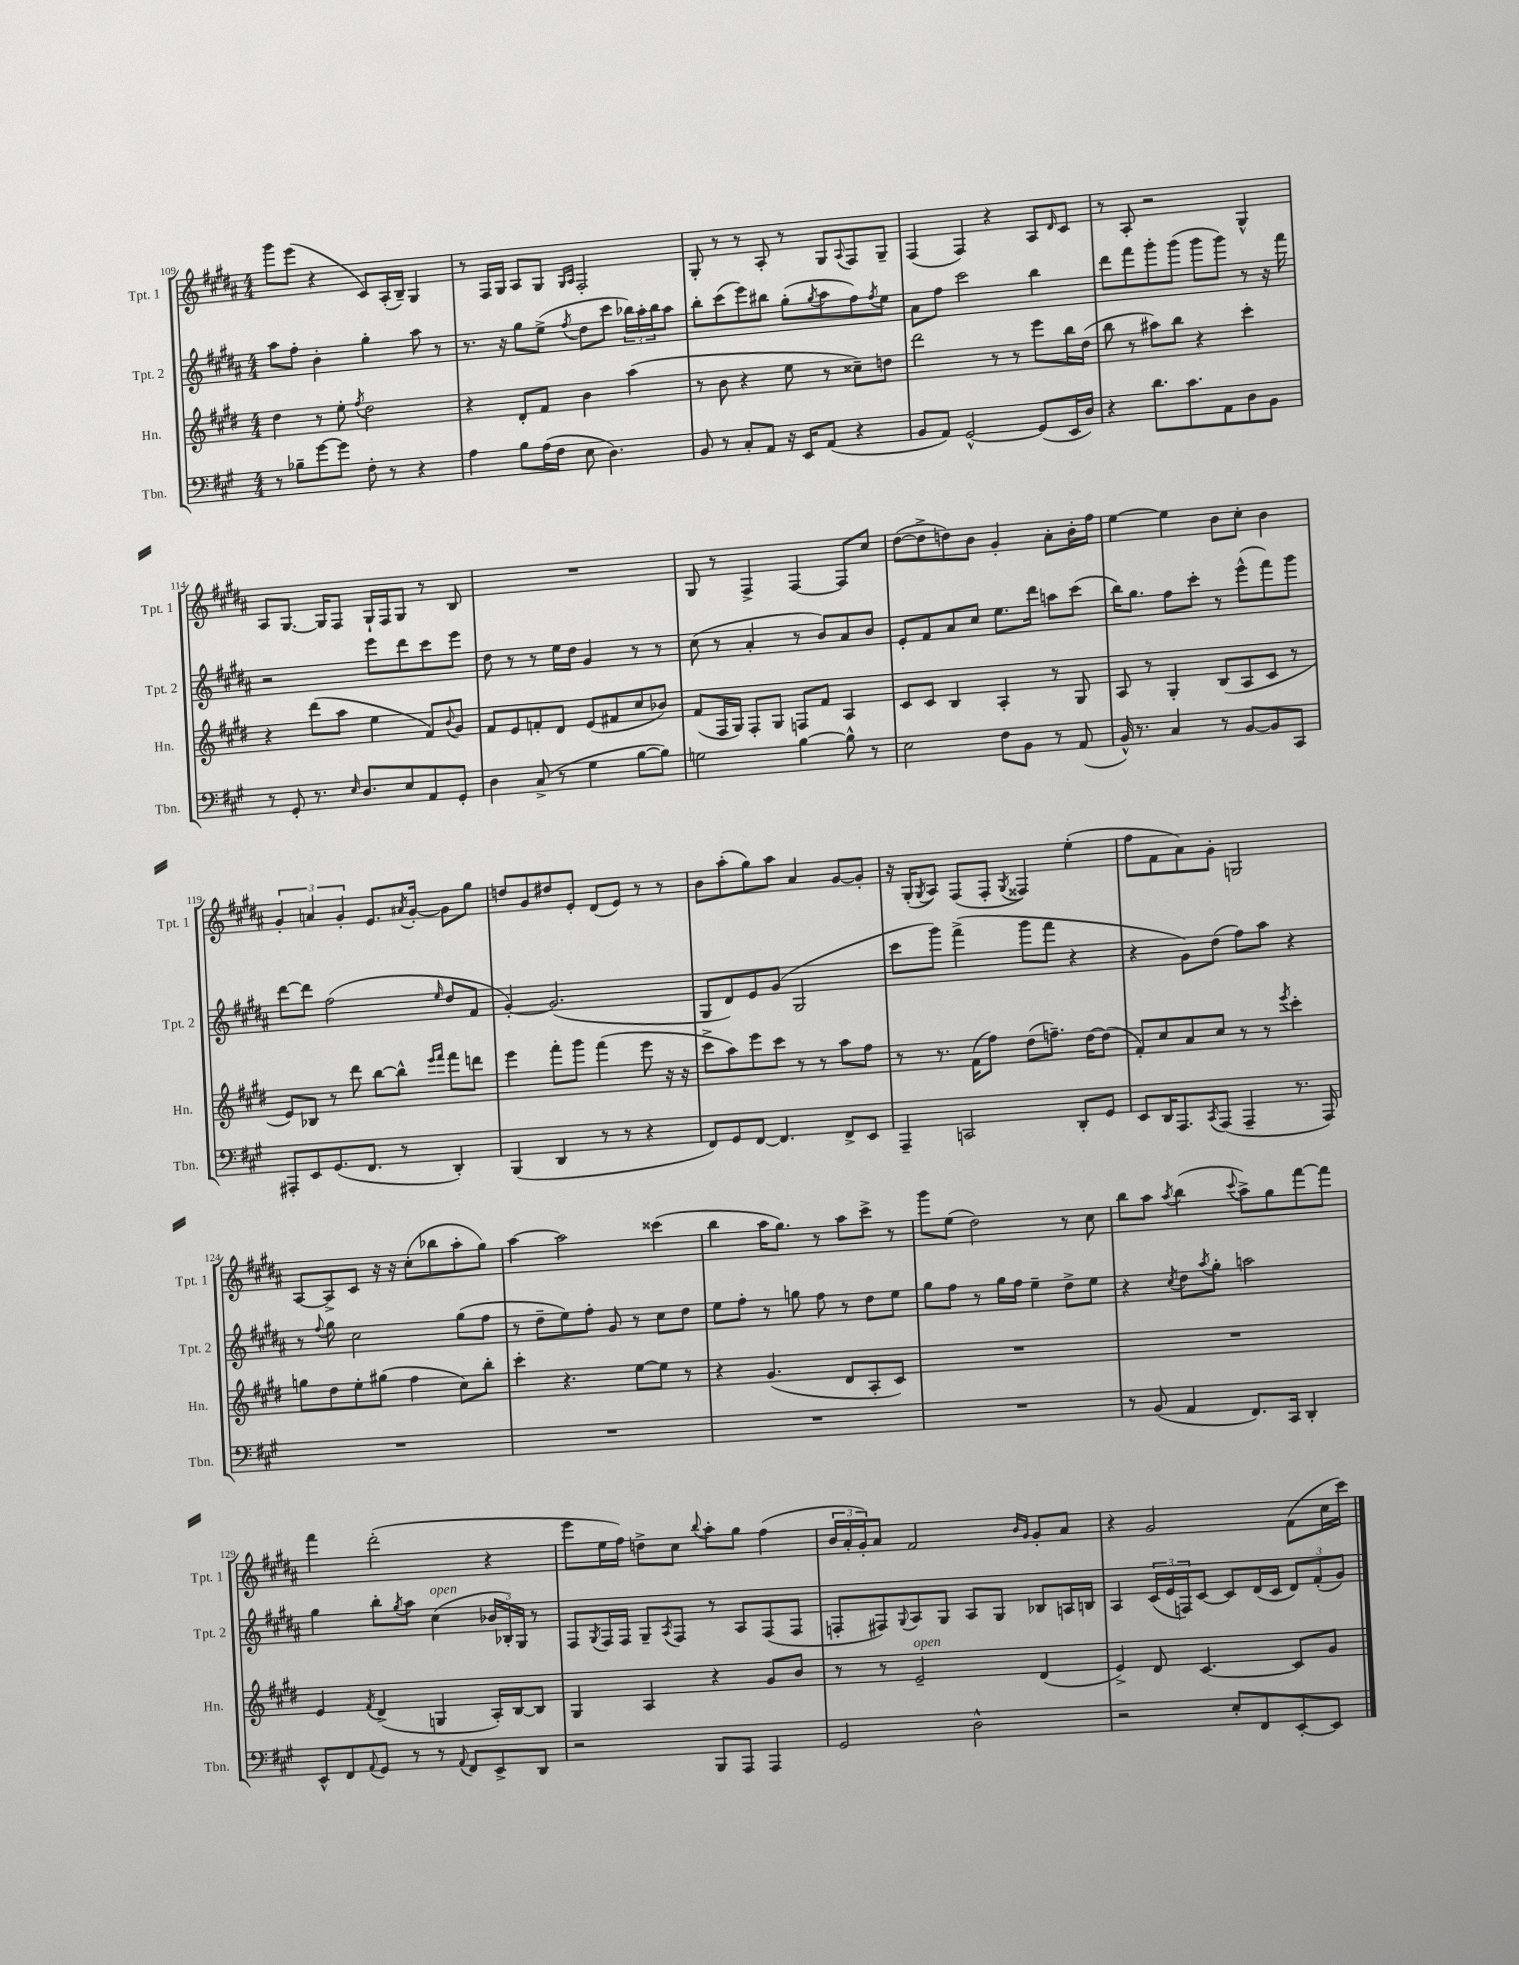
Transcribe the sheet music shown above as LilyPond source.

<<
\new StaffGroup <<
\new Staff = "s0" \with { instrumentName = "Tpt. 1" shortInstrumentName = "Tpt. 1" } {
    \clef treble \key b \major \numericTimeSignature \time 4/4
    gis'''8 e'''8( r4 cis'8) ais16-.( b16--) gis4 |
    r8 fis16 gis16 ais8 gis8 \grace { gis16 ais16 } fis2-. |
    gis8-. r8 r8 ais8-. r8 gis8 \appoggiatura { ais8 } fis8 gis8-- |
    fis4( fis4) r4 ais8 \grace { dis'16 } cis'8 |
    r8 ais8-. r2 gis4-^ |
    ais8 gis8.~ gis16 fis8 gis16-! fis16 gis8 r8 b8 |
    R1 |
    gis8 r8 fis4-> fis4~ fis8 cis''8 |
    dis''8~( dis''8-> d''8) b'8 gis'4-. ais'8-. b'16-. fis''16 |
    e''4~ e''4 b'8 cis''8-. b'4 |
    \tuplet 3/2 { gis'4-. a'4 gis'4-. } e'8. \acciaccatura { ais'8 } gis'16~-. gis'8 gis''8 |
    d''8 gis'8 dis''8 e'8-. dis'8( e'8) r8 r8 |
    b'8 ais''8-.( gis''8) ais''8 ais'4 gis'8~ gis'8-. |
    r16 gis16-.( \acciaccatura { gis8 } ais8) fis8( fis8-. \acciaccatura { gis8 } fisis4) e''4-.( |
    fis''8 fis'8 ais'8) gis'8-. g2 |
    ais8~ ais8-> cis'8 r16 r16 cis''8-.( bes''8 ais''8-. gis''8) |
    ais''4~ ais''2 cisis'''4( |
    b''4 ais''16 gis''8.) r8 ais''8 cis'''8-> r8 |
    gis'''8 e''8( dis''2) r8 cis''8 |
    b''8 ais''8 \acciaccatura { ais''8 } b''4( \appoggiatura { cis'''8 } ais''8->) gis''8 fis'''8~ fis'''8 |
    fis'''4 dis'''2-.( r4 |
    e'''8 e''16 fis''16) d''8-> cis''8 \appoggiatura { b''8 } ais''8-. gis''8 fis''4( |
    \tuplet 3/2 { b'16 ais'16-. gis'16-.) } ais'8 fis'2 \grace { b'16 gis'16 } gis'8-. ais'8 |
    r4 gis'2 fis'8( cis''16 cis'''16) \bar "|." |
}
\new Staff = "s1" \with { instrumentName = "Tpt. 2" shortInstrumentName = "Tpt. 2" } {
    \clef treble \key b \major \numericTimeSignature \time 4/4
    ais''8 fis''8-. b'4-. gis''4-. ais''8 r8 |
    r8. r16 gis''8 e''8->( \acciaccatura { fis''8 } dis''8 cis'''8 \tuplet 3/2 { bes''16) ais''16-. bes''16 } ais''8 |
    b''8-. cis'''8( e'''8) bis''8 gis''8-.( \acciaccatura { gis''8 } ais''8 fis''8) \acciaccatura { fis''8 } e''8 |
    ais'8 fis''8 cis'''2 b''4 |
    dis'''8 fis'''8 gis'''8-. gis'''8( gis'''8 gis'''8) r8 r16 fis'''16 |
    r2 e'''8 dis'''8 cis'''8 e'''8 |
    dis''8 r8 r8 e''16 dis''16 gis'4 r8 r8 |
    cis''8( r8 ais'4-. r8 b'8) ais'8 b'8 |
    e'8-. fis'8 ais'8 cis''8 e''8. dis'''16 a''8 cis'''8( |
    b''16) gis''8. fis''8 cis'''8-. r8 e'''8-^( fis'''8) gis'''8 |
    dis'''8~ dis'''8 fis''2( \grace { e''16 } dis''8 fis'8 |
    gis'4~-.) gis'2.( |
    gis8 dis'8) e'8 gis'8( gis2 |
    cis'''8 gis'''8) fis'''4->( gis'''8 fis'''8 r4 |
    r4 gis'8) dis''8( fis''8) ais''8 r4 |
    r8 \appoggiatura { fis''8 } gis''8 cis''2 gis''8( fis''8 |
    r8 dis''8-- e''8) fis''8-. gis'8 r8 cis''8 dis''8 |
    e''8 fis''8-. r8 g''8 fis''8 r8 dis''8 e''8 |
    gis''8 fis''8 r8 gis''16 fis''16 e''4-- dis''8-> e''8 |
    r4 \acciaccatura { cis''8 } dis''8 \acciaccatura { ais''8 } gis''8-. a''2 |
    gis''4 b''8-. \acciaccatura { gis''8 } ais''8 cis''4^\markup { \italic "open" }( \tuplet 3/2 { bes'16 bes16-.) gis16 } r8 |
    fis8 \acciaccatura { gis8 } fis16 fis16 gis8-- \acciaccatura { ais8 } fis8 r8 ais8 fis8( fis8 |
    f8-. fis8) \appoggiatura { gis8 } ais8 gis8 ais8 gis8 bes8 a16 b16 |
    ais4 \tuplet 3/2 { cis'16( e'16 f16) } cis'8~ cis'8 dis'16( cis'16 \tuplet 3/2 { dis'8) fis'8-.( gis'8) } \bar "|." |
}
\new Staff = "s2" \with { instrumentName = "Hn." shortInstrumentName = "Hn." } {
    \clef treble \key e \major \numericTimeSignature \time 4/4
    dis''4 r8 e''8-. \acciaccatura { fis''8 } dis''2 |
    r4 dis'8-. fis'8 b'4 a''4( |
    r8 b'8 r4 e''8 r8 cisis''8--) d''8 |
    dis'''2 r8 r8 e'''8 b''16 dis''16( |
    b''8 r8 ais''8) b''8 r4 cis'''4-. |
    r4 dis'''8( a''8 e''4 fis'8) \appoggiatura { b'8 } gis'8 |
    fis'8 e'8 f'8-. dis'8 e'8( fis'8 cis''8 bes'8) |
    fis'8( fis16 gis16) fis8-. gis8 f8 fis'8 a4 |
    cis'8 cis'8 b4 a4-. r8 gis8 |
    a8 r8 gis4-. b8( a8 cis'8 r8 |
    e'8) bes8 r8 dis'''8 b''8~ b''8-^ \grace { e'''16 fis'''16 } fis'''8 d'''8 |
    e'''4 fis'''8-. gis'''8 fis'''4( e'''8 r16 r16 |
    cis'''8-> a''8) e'''8 cis'''8 r8 r8 a''8 fis''8 |
    r8 r8. fis'16( fis''8) dis''8( f''8.--) dis''16~ dis''8( |
    fis'8-.) cis''8 a'8 cis''8 r8 r8 \acciaccatura { e'''8 } cis'''4-. |
    g''8 dis''8 e''8-. gis''8( fis''4 cis''8) b''8-. |
    cis'''4-. r4. e''8~ e''8 r8 |
    r4 gis'4.( dis'8 a8-. cis'8) |
    R1 |
    R1 |
    e'4 \acciaccatura { fis'8 } dis'4->( g4 a16-.) b16~ b8 |
    gis4 a4 r4 gis'8 b'8 |
    r8 r8 e'2--^\markup { \italic "open" } dis'4( |
    e'4->) dis'8 cis'4.~ cis'8 gis'8 \bar "|." |
}
\new Staff = "s3" \with { instrumentName = "Tbn." shortInstrumentName = "Tbn." } {
    \clef bass \key a \major \numericTimeSignature \time 4/4
    r8 bes8-- gis'8~ gis'8 fis8-. r8 r4 |
    a4 b8 a16( fis16 e8 d4.) |
    b,8 r8 cis8-. a,8 r16 e,16 a,8( r4 |
    b,8 a,8) gis,2~-^ gis,8( e,16 d16) |
    r4 d'8. cis'8. a,8 d8 b,8 |
    r8 gis,8-. r8. \grace { e16 } d8. e8 a,8 gis,8-. |
    d4 cis8->( r8 gis4 b8~ b8) |
    g2 b4~ b8-^ r8 |
    e2 fis8 b,8 r8 a,8( |
    b,16-^) r8. cis4 r8 b,8~ b,8 cis,8 |
    ais,,8-. e,8 gis,8.( fis,8. r8 d,4-.) |
    b,,4( d,4 r8 r8 r4 |
    fis,8) gis,8 fis,8~ fis,4. fis,8-> e,8 |
    a,,4-- c,2 d,8-. gis,8 |
    e,8 d,16 a,,8. \acciaccatura { cis,8 } a,,8( a,,4-- r8. a,,16) |
    R1 |
    R1 |
    R1 |
    R1 |
    r8 b,8( a,4 fis,8.) cis,16 d,4-. |
    e,8-^ fis,8 \appoggiatura { a,8 } gis,8 r8 r8 \appoggiatura { a,8 } fis,8 e,8-> d,8 |
    r2 b,,8 a,,8 a,,4 |
    gis,2 d2-^ |
    r2 e8-. fis,8 e,8~-. e,8 \bar "|." |
}
>>
>>
\layout { \context { \Score currentBarNumber = #109 } }
